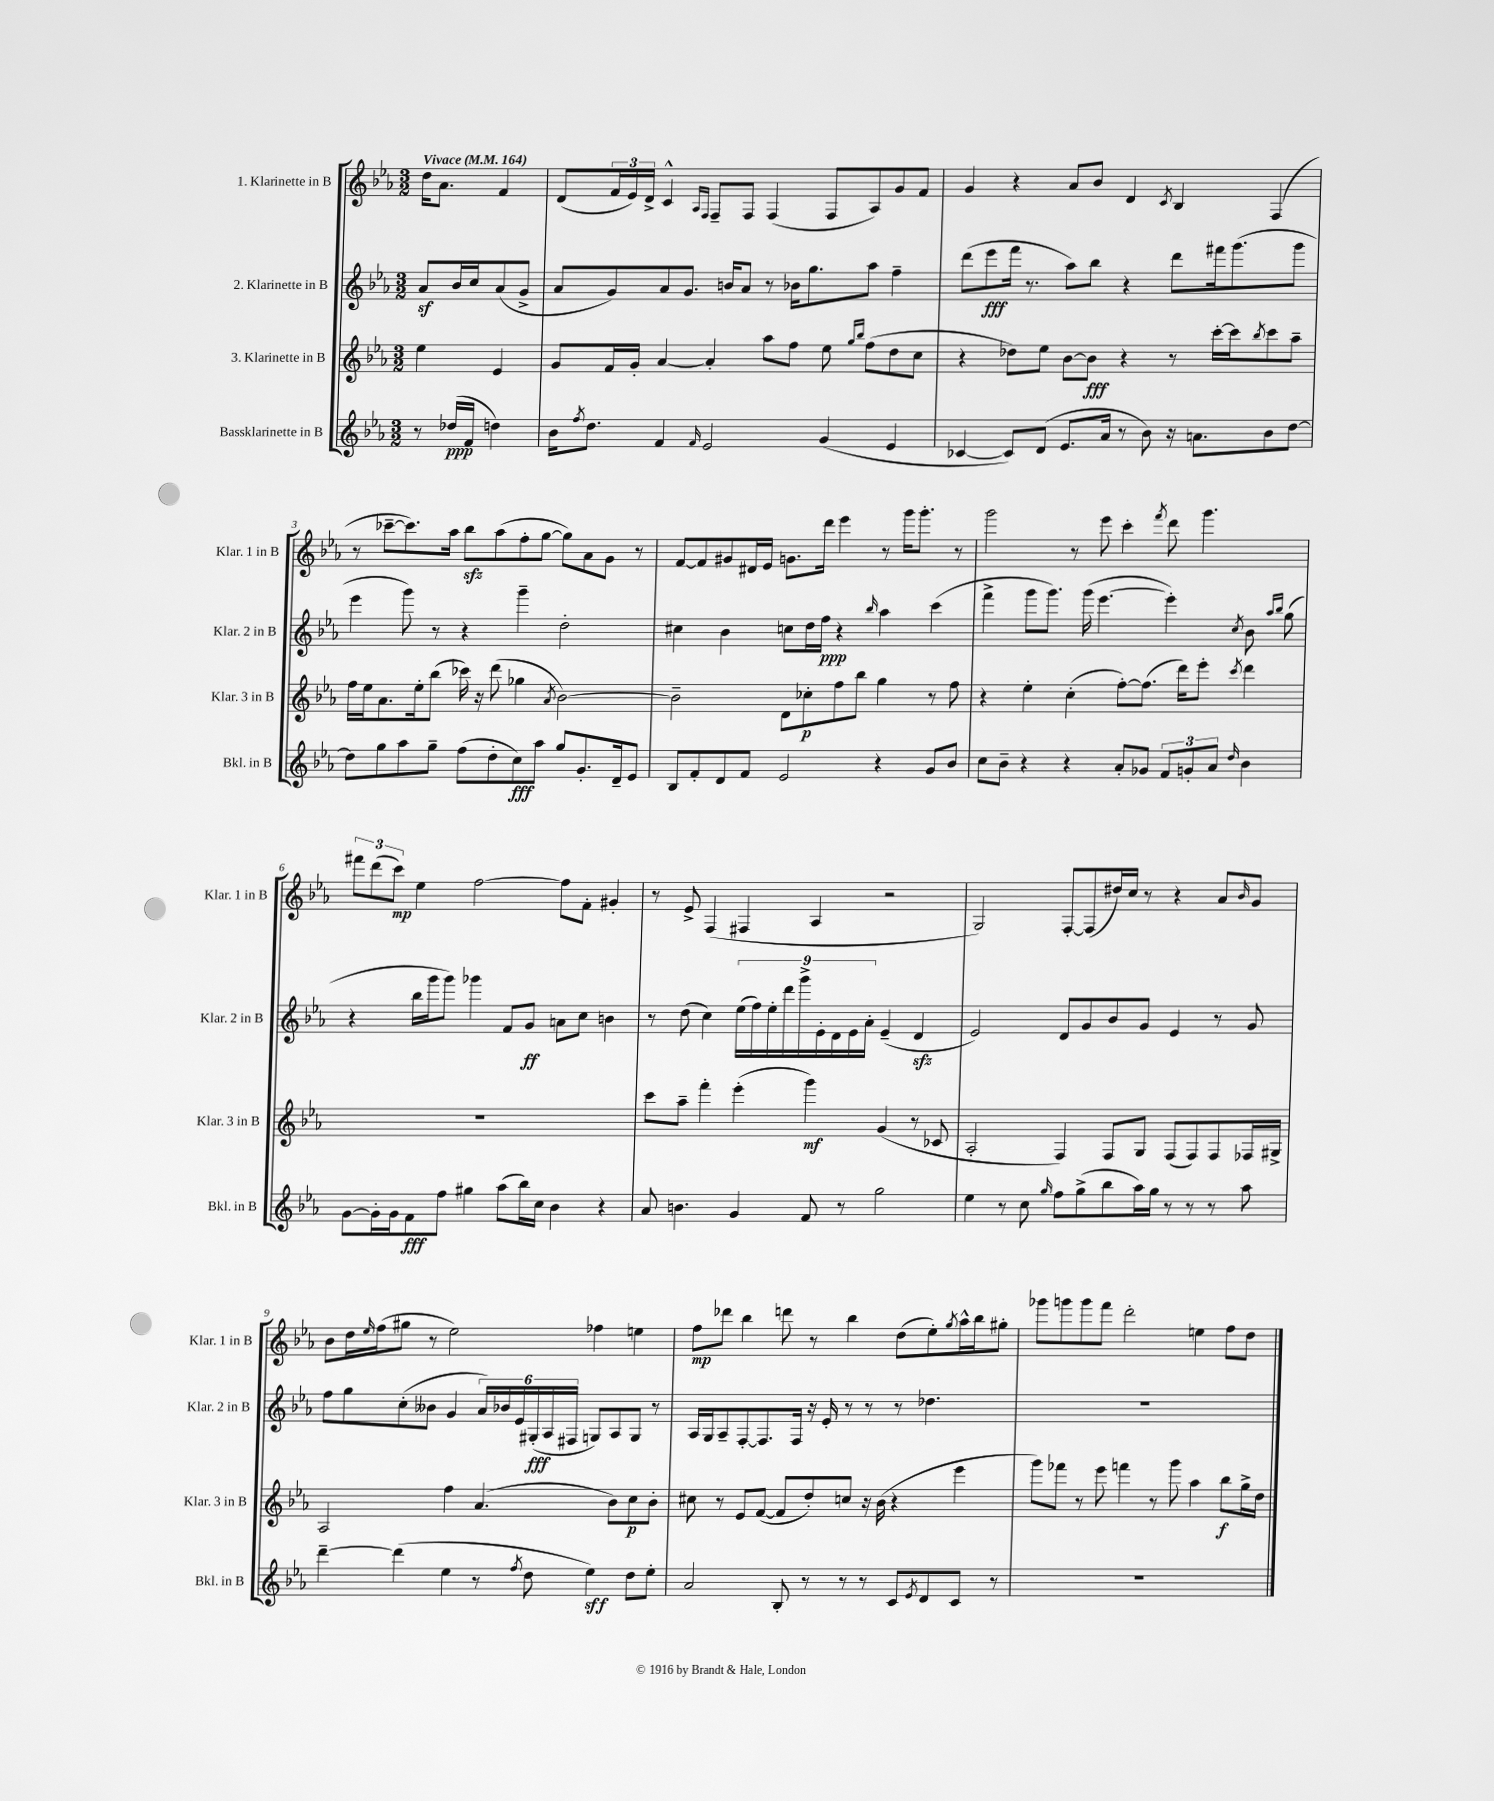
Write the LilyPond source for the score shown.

<<
\new StaffGroup <<
\new Staff = "s0" \with { instrumentName = "1. Klarinette in B" shortInstrumentName = "Klar. 1 in B" } {
    \clef treble \key ees \major \numericTimeSignature \time 3/2 \partial 2 \tempo "Vivace" 4 = 164
    d''16 aes'8. f'4 |
    d'8( \tuplet 3/2 { f'16 ees'16) d'16-> } c'4-^ \grace { aes16 f16 } f8-- f8 f4( f8 aes8) g'8 f'8 |
    g'4 r4 aes'8 bes'8 d'4 \acciaccatura { c'8 } bes4 f4( |
    r8 ces'''8~-- ces'''8.) aes''16 bes''8\sfz aes''8( f''8-. g''8~ g''8) aes'8 g'8 r8 |
    f'8~ f'8 gis'8 dis'16 ees'16 g'8. d'''16 ees'''4 r8 g'''16 g'''8.-. r8 |
    g'''2 r8 ees'''8 c'''4-. \acciaccatura { f'''8 } d'''8 g'''4. |
    \tuplet 3/2 { fis'''8 d'''8( c'''8\mp) } ees''4 f''2~ f''8 f'8-. gis'4-. |
    r8 ees'8-> f4( fis4 aes4 r2 |
    g2) f8~-. f8( dis''16) c''16 r8 r4 aes'8 \grace { bes'16 } g'8 |
    bes'8 d''16 \grace { ees''16 } f''16( gis''8 r8 ees''2) fes''4 e''4 |
    f''8\mp des'''8 bes''4 d'''8 r8 bes''4 d''8( ees''8-.) \acciaccatura { g''8 } aes''16-^ bes''16 gis''8-. |
    ges'''8 g'''8 g'''8 f'''8 d'''2-. e''4 f''8 d''8 \bar "|." |
}
\new Staff = "s1" \with { instrumentName = "2. Klarinette in B" shortInstrumentName = "Klar. 2 in B" } {
    \clef treble \key ees \major \numericTimeSignature \time 3/2 \partial 2
    aes'8\sf bes'16 c''16 aes'8( g'8-> |
    aes'8 g'8) aes'8 g'8. b'16 aes'8 r8 bes'16 g''8. aes''8 f''4-- |
    d'''8( ees'''8\fff f'''16 r8. aes''8) bes''8 r4 d'''8 fis'''16 g'''8.( g'''8 |
    ees'''4 g'''8) r8 r4 g'''4-- d''2-. |
    cis''4 bes'4 c''8 d''16 f''16\ppp r4 \grace { bes''16 } aes''4 c'''4( |
    f'''4-> g'''8 g'''8.) g'''16( ees'''4.~ ees'''4-.) \acciaccatura { c''8 } bes'8 \grace { aes''16 bes''16 } g''8( |
    r4 bes''16 g'''16 g'''8) ges'''4 f'8 g'8\ff a'8 c''8 b'4 |
    r8 d''8( c''4) \tuplet 9/8 { ees''16( f''16) ees''16-. d'''16 g'''16-> ees'16-. d'16 ees'16 aes'16-. } ees'4--( d'4\sfz |
    ees'2) d'8 g'8 bes'8 g'8 ees'4 r8 g'8 |
    f''8 g''8 c''8-.( beses'8 g'4 \tuplet 6/4 { aes'16) bes'16 ees'16 gis16-.\fff( aes16 fis16 } g8) aes8 g8 r8 |
    aes16 g16 aes8-- f8~-. f8. f16 r16 ees'16-. r8 r8 r8 des''4. |
    R1. \bar "|." |
}
\new Staff = "s2" \with { instrumentName = "3. Klarinette in B" shortInstrumentName = "Klar. 3 in B" } {
    \clef treble \key ees \major \numericTimeSignature \time 3/2 \partial 2
    ees''4 ees'4 |
    g'8 f'16 g'16-. aes'4~ aes'4-. aes''8 f''8 ees''8 \grace { g''16 bes''16 } f''8( d''8 c''8 |
    r4 des''8) ees''8 bes'8~ bes'8\fff r4 r8 c'''16~-. c'''16 \acciaccatura { bes''8 } c'''8 aes''8-- |
    f''16 ees''16 aes'8. ees''16-. bes''8( ces'''16) r16 d'''8( ges''4 \acciaccatura { aes'8 } bes'2~) |
    bes'2-- d'8 ces''8-.\p f''8 bes''8 g''4 r8 f''8 |
    r4 ees''4-. c''4-.( f''8~-.) f''8.( d'''16) ees'''8-. \acciaccatura { c'''8 } d'''4 |
    R1. |
    c'''8 aes''8-- f'''4-. ees'''4-.( g'''4\mf) g'4( r8 ces'8 |
    aes2-. f4) f8 g8 f8( f8) f8 fes16 gis16-> |
    aes2 f''4 aes'4.( bes'8) c''8\p bes'8-. |
    cis''8 r8 ees'8 f'8~( f'8 d''8-.) c''8 r16 bes'16( r4 ees'''4 |
    g'''8) fes'''8 r8 ees'''8 f'''4 r8 g'''8 aes''4 bes''8\f g''16-> d''16 \bar "|." |
}
\new Staff = "s3" \with { instrumentName = "Bassklarinette in B" shortInstrumentName = "Bkl. in B" } {
    \clef treble \key ees \major \numericTimeSignature \time 3/2 \partial 2
    r8 des''16\ppp( f'16 d''4) |
    bes'16 \acciaccatura { f''8 } d''8. f'4 \grace { f'16 } ees'2 g'4( ees'4 |
    ces'4~ ces'8) d'8( ees'8. aes'16 r8 bes'8) r16 a'8. bes'8 d''8~ |
    d''8 g''8 aes''8 g''8-- f''8( d''8-. c''8\fff) aes''8 g''8 g'8.-. d'16-- ees'8 |
    bes8 f'8-. d'8 f'8 ees'2 r4 g'8 bes'8 |
    c''8 bes'8-- r4 r4 aes'8-. ges'8 \tuplet 3/2 { f'8 g'8-. aes'8 } \grace { d''16 } bes'4 |
    g'8~ g'16-. g'16 f'8\fff f''8 gis''4 aes''8( bes''16) c''16 bes'4 r4 |
    aes'8 b'4. g'4 f'8 r8 g''2 |
    ees''4 r8 c''8 \grace { g''16 } f''8 g''8->( bes''8 aes''16) g''16 r8 r8 r8 aes''8 |
    d'''4~-- d'''4( ees''4 r8 \acciaccatura { f''8 } d''8 ees''4\sff) d''8 ees''8-. |
    aes'2 bes8-. r8 r8 r8 c'8 \acciaccatura { ees'8 } d'8 c'8 r8 |
    R1. \bar "|." |
}
>>
>>
